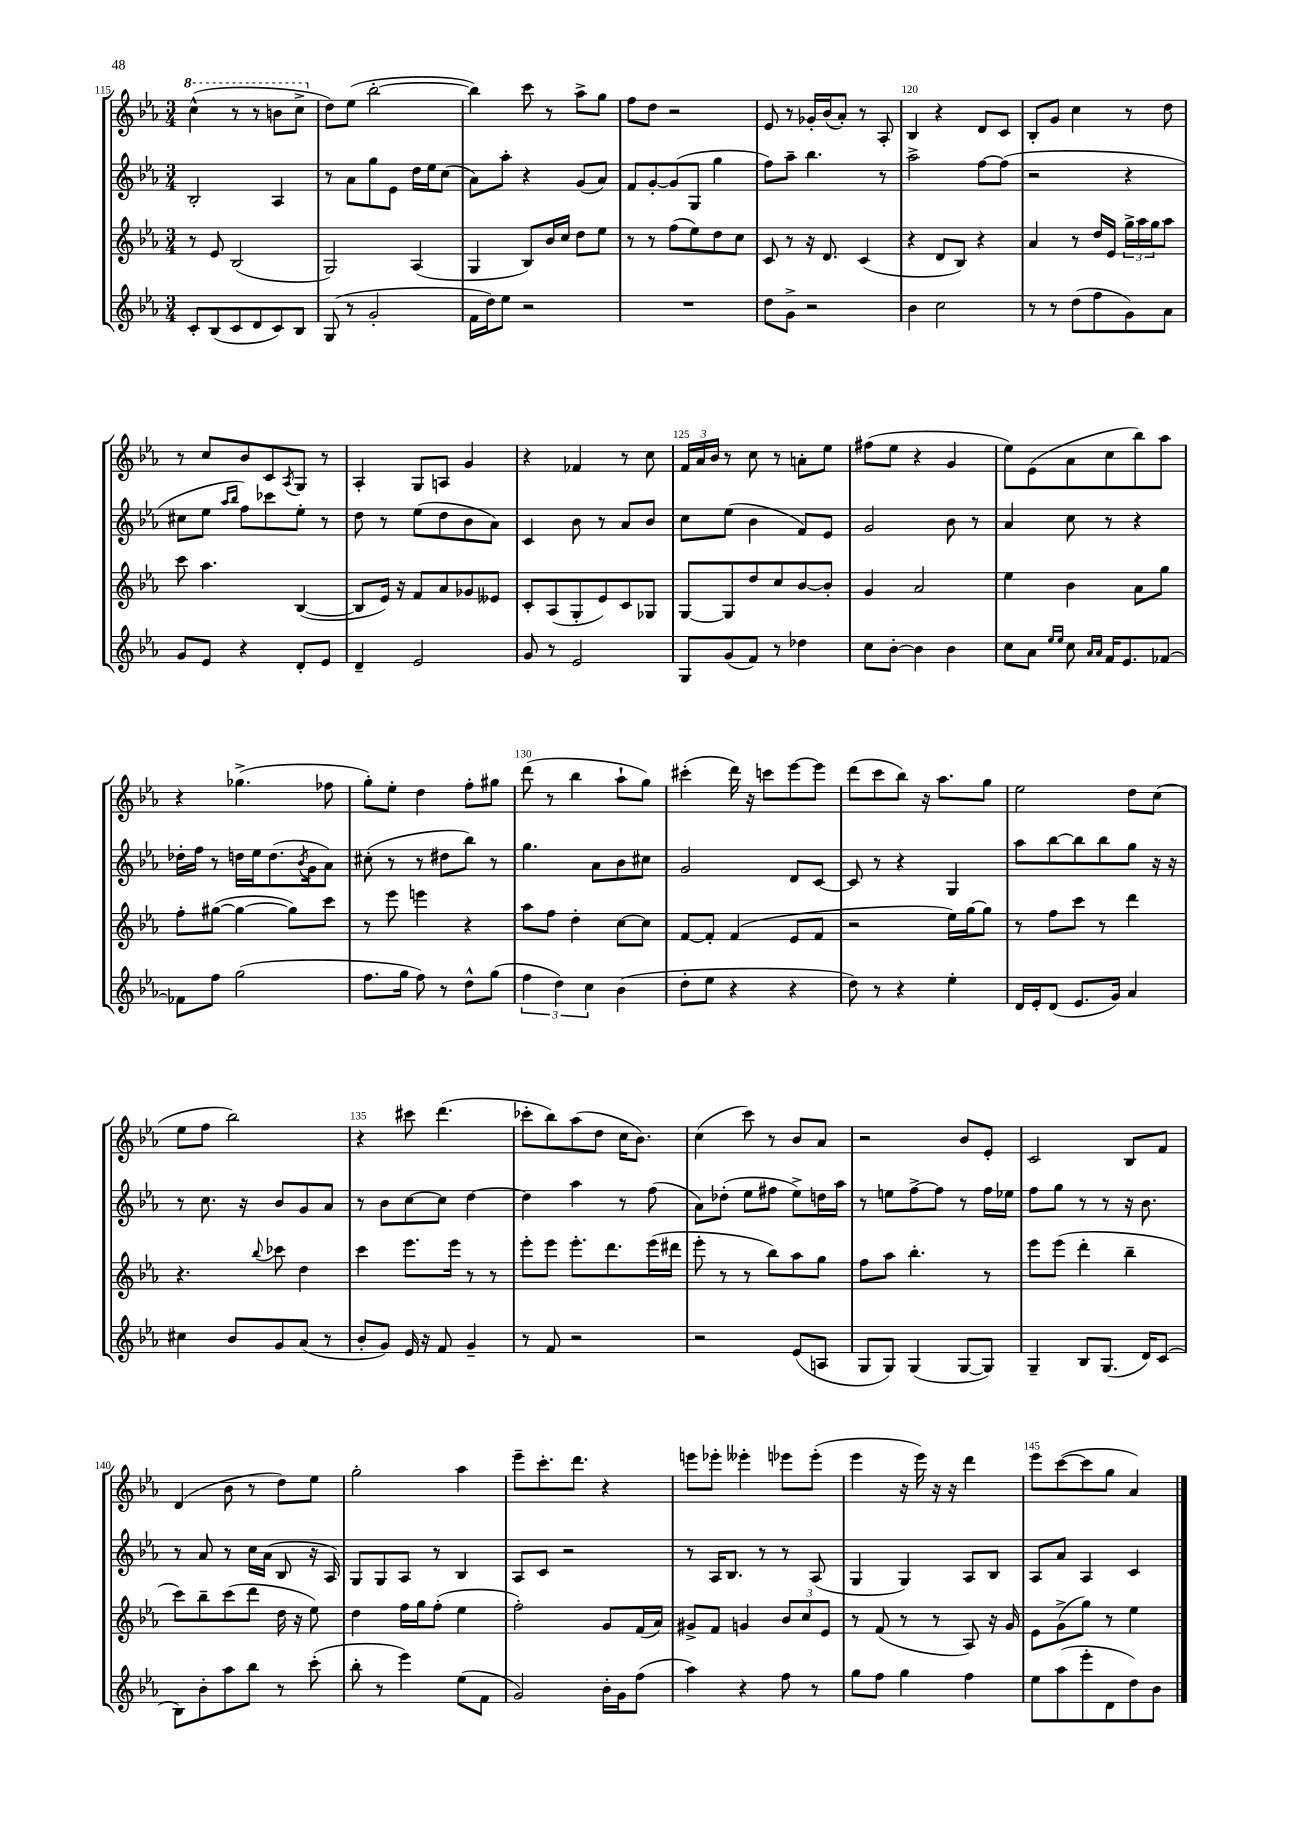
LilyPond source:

<<
\new StaffGroup <<
\new Staff = "s0" {
    \clef treble \key ees \major \numericTimeSignature \time 3/4
    \ottava #1 c'''4-^( r8 r8 b''8 c'''8-> \ottava #0 |
    d''8) ees''8( bes''2~-. |
    bes''4) c'''8 r8 aes''8-> g''8 |
    f''8 d''8 r2 |
    ees'8 r8 ges'16-. bes'16( aes'8-.) r8 aes8-. |
    bes4 r4 d'8 c'8 |
    bes8-. g'8 c''4 r8 d''8 |
    r8 c''8 bes'8 c'8 \acciaccatura { aes8 } g8 r8 |
    aes4-. g8 a8 g'4 |
    r4 fes'4 r8 c''8 |
    \tuplet 3/2 { f'16 aes'16 bes'16 } r8 c''8 r8 a'8-. ees''8 |
    fis''8( ees''8 r4 g'4 |
    ees''8) ees'8( aes'8 c''8 bes''8) aes''8 |
    r4 ges''4.->( fes''8 |
    g''8-.) ees''8-. d''4 f''8-. gis''8 |
    d'''8( r8 bes''4 aes''8-! g''8) |
    cis'''4-.( d'''16) r16 c'''8 ees'''8~ ees'''8 |
    d'''8( c'''8 bes''8) r16 aes''8. g''8 |
    ees''2 d''8 c''8( |
    ees''8 f''8 bes''2) |
    r4 cis'''8 d'''4.( |
    ces'''8-. bes''8) aes''8( d''8 c''16 bes'8.) |
    c''4( c'''8) r8 bes'8 aes'8 |
    r2 bes'8 ees'8-. |
    c'2 bes8 f'8 |
    d'4( bes'8 r8 d''8) ees''8 |
    g''2-. aes''4 |
    ees'''8-- c'''8.-. d'''8. r4 |
    e'''8 ees'''8-. eeses'''4-. ees'''8 ees'''8-.( |
    ees'''4 r16 ees'''16) r16 r16 d'''4 |
    ees'''8 c'''8~( c'''8 g''8 aes'4) \bar "|." |
}
\new Staff = "s1" {
    \clef treble \key ees \major \numericTimeSignature \time 3/4
    bes2-. aes4 |
    r8 aes'8 g''8 ees'8 d''16 ees''16 c''8( |
    aes'8) aes''8-. r4 g'8( aes'8) |
    f'8 g'8~-. g'8( g8 g''4 |
    f''8) aes''8-- bes''4. r8 |
    aes''2-> f''8~ f''8( |
    r2 r4 |
    cis''8 ees''8 \grace { aes''16 bes''16 } f''8) ces'''8 ees''8-. r8 |
    d''8 r8 ees''8( d''8 bes'8 aes'8) |
    c'4 bes'8 r8 aes'8 bes'8 |
    c''8 ees''8( bes'4 f'8) ees'8 |
    g'2 bes'8 r8 |
    aes'4 c''8 r8 r4 |
    des''16-. f''16 r8 d''16 ees''16 d''8.( \acciaccatura { bes'8 } g'16 aes'8) |
    cis''8-.( r8 r8 dis''8 bes''8) r8 |
    g''4. aes'8 bes'8 cis''8 |
    g'2 d'8 c'8~ |
    c'8 r8 r4 g4 |
    aes''8 bes''8~ bes''8 bes''8 g''8 r16 r16 |
    r8 c''8. r16 bes'8 g'8 aes'8 |
    r8 bes'8 c''8~ c''8 d''4~ |
    d''4 aes''4 r8 f''8( |
    aes'8) des''8-.( ees''8 fis''8 ees''8->) d''16 aes''16 |
    r8 e''8 f''8~-> f''8 r8 f''16 ees''16 |
    f''8 g''8 r8 r8 r16 bes'8. |
    r8 aes'8 r8 c''16 aes'16( bes8 r16 aes16) |
    g8 g8 aes8 r8 bes4 |
    aes8 c'8 r2 |
    r8 aes16 bes8. r8 r8 aes8( |
    g4 g4) aes8 bes8 |
    aes8 aes'8 aes4 c'4 \bar "|." |
}
\new Staff = "s2" {
    \clef treble \key ees \major \numericTimeSignature \time 3/4
    r8 ees'8 bes2( |
    g2) aes4( |
    g4 bes8) bes'16 c''16 d''8 ees''8 |
    r8 r8 f''8( ees''8) d''8 c''8 |
    c'8 r8 r16 d'8. c'4( |
    r4 d'8 bes8) r4 |
    aes'4 r8 d''16 ees'16 \tuplet 3/2 { g''16-> aes''16 g''16 } aes''8 |
    c'''8 aes''4. bes4~( |
    bes8 ees'16) r16 f'8 aes'8 ges'8 eeses'8 |
    c'8-. aes8( g8-. ees'8) c'8 ges8 |
    g8~ g8 d''8 c''8 bes'8~ bes'8-. |
    g'4 aes'2 |
    ees''4 bes'4 aes'8 g''8 |
    f''8-. gis''8~( gis''4~ gis''8) c'''8 |
    r8 ees'''8 e'''4 r4 |
    aes''8 f''8 d''4-. c''8~ c''8 |
    f'8~ f'8-. f'4( ees'8 f'8 |
    r2 ees''16) g''16~ g''8 |
    r8 f''8 c'''8 r8 d'''4 |
    r4. \appoggiatura { bes''8 } ces'''8 d''4 |
    c'''4 ees'''8. ees'''16 r8 r8 |
    ees'''8-. ees'''8 ees'''8.-. d'''8. ees'''16( dis'''16 |
    ees'''8-. r8 r8 bes''8) aes''8 g''8 |
    f''8 aes''8 bes''4.-. r8 |
    ees'''8 ees'''8( d'''4-. bes''4-- |
    c'''8) bes''8-- c'''8( d'''8 d''16 r16 ees''8) |
    d''4 f''16 g''16 f''8-.( ees''4 |
    f''2-.) g'8 f'16( aes'16) |
    gis'8-> f'8 g'4 \tuplet 3/2 { bes'8 c''8 ees'8 } |
    r8 f'8( r8 r8 aes8) r16 g'16 |
    ees'8 g'8->( g''8) r8 ees''4 \bar "|." |
}
\new Staff = "s3" {
    \clef treble \key ees \major \numericTimeSignature \time 3/4
    c'8-. bes8( c'8 d'8 c'8) bes8 |
    g8( r8 g'2-. |
    f'16 d''16) ees''8 r2 |
    R2. |
    d''8 g'8-> r2 |
    bes'4 c''2 |
    r8 r8 d''8( f''8 g'8) aes'8 |
    g'8 ees'8 r4 d'8-. ees'8 |
    d'4-- ees'2 |
    g'8 r8 ees'2 |
    g8 g'8( f'8) r8 des''4 |
    c''8 bes'8~-. bes'4 bes'4 |
    c''8 aes'8 \grace { ees''16 ees''16 } c''8 \grace { aes'16 aes'16 } f'16 ees'8. fes'8~ |
    fes'8 f''8 g''2( |
    f''8. g''16 f''8) r8 d''8-^ g''8( |
    \tuplet 3/2 { f''4 d''4) c''4 } bes'4( |
    d''8-. ees''8 r4 r4 |
    d''8) r8 r4 ees''4-. |
    d'16 ees'16-. d'8( ees'8. g'16) aes'4 |
    cis''4 bes'8 g'8 aes'8( r8 |
    bes'8-. g'8) ees'16 r16 f'8 g'4-- |
    r8 f'8 r2 |
    r2 ees'8( a8 |
    g8 g8) g4( g8~ g8) |
    g4-- bes8 g8.( d'16) c'8( |
    bes8) bes'8-. aes''8 bes''8 r8 c'''8-.( |
    bes''8-. r8 ees'''4) ees''8( f'8 |
    g'2) bes'16-. g'16 f''8( |
    aes''4) r4 f''8 r8 |
    g''8 f''8 g''4 f''4 |
    ees''8 aes''8( ees'''8-. d'8 d''8) bes'8 \bar "|." |
}
>>
>>
\layout { \context { \Score currentBarNumber = #115 \override BarNumber.break-visibility = ##(#f #t #t) barNumberVisibility = #(every-nth-bar-number-visible 5) } }
